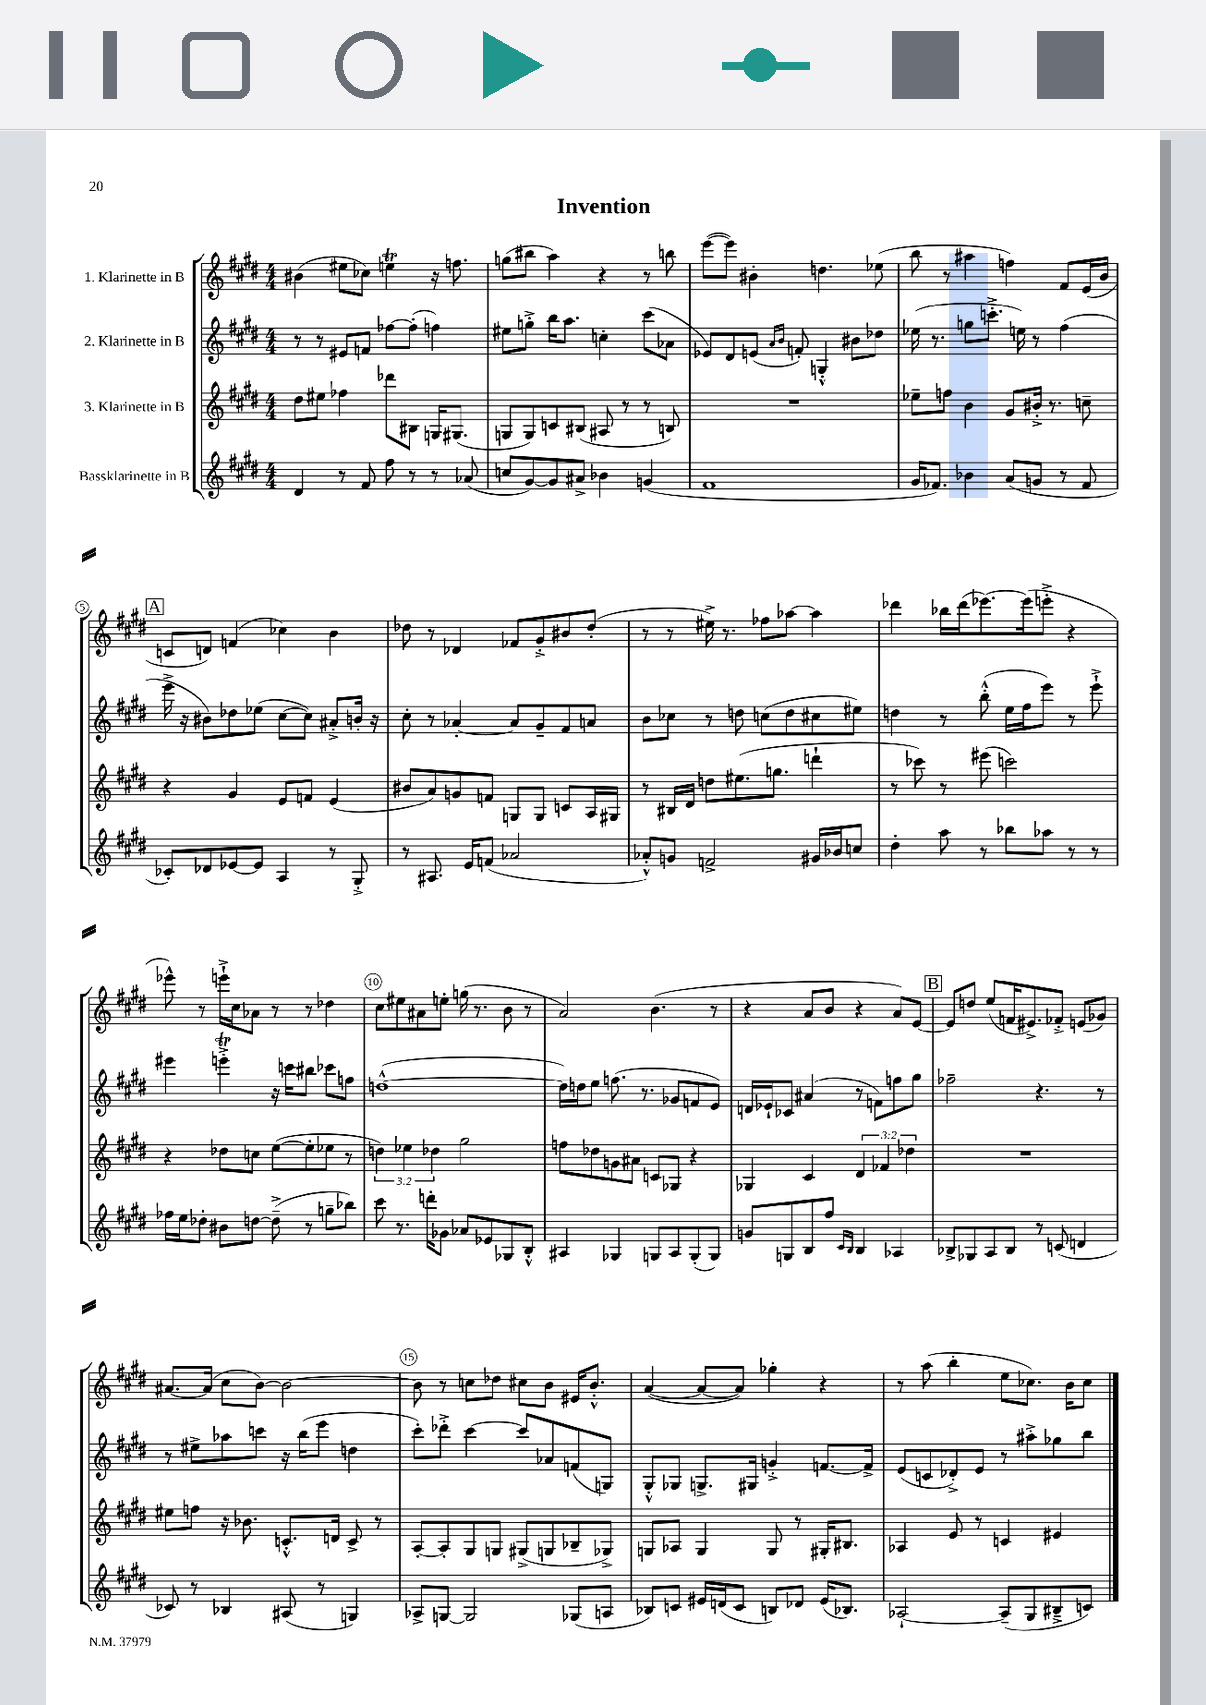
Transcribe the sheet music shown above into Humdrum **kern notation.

**kern	**kern	**kern	**kern
*part4	*part3	*part2	*part1
*staff4	*staff3	*staff2	*staff1
*I"Bassklarinette in B	*I"3. Klarinette in B	*I"2. Klarinette in B	*I"1. Klarinette in B
*clefG2	*clefG2	*clefG2	*clefG2
*k[f#c#g#d#]	*k[f#c#g#d#]	*k[f#c#g#d#]	*k[f#c#g#d#]
*M4/4	*M4/4	*M4/4	*M4/4
=1	=1	=1	=1
4d#/	8dd#\L	8r	(4b#X\
.	8ee#X\J	8r	.
8r	4ff-X\	8e#X/L	8ee#X\L
8f#/	.	8fn/J	8cc-X\J)
8ff#\	8ddd-X\L	[8ff-X\L	4eenT\
8r	8B#X\J	(8ff-'\J]	.
8r	16Gn/KL	4ffn\)	16r
.	(8.G#X/J	.	8.ffn\
(8a-X/	.	.	.
=2	=2	=2	=2
8ccn/L	8Gn/L	8ee#X\L	(8ggn\L
[8g#/)	8G/)	8ggn'^\J	8bb#X\J
8g#/]	8cn/	16bb\KL	4aa\)
.	.	8.aa\J	.
8a#X^/J	(8B#X/J	.	.
4b-X\	8A#X/	4ccn'\	4r
.	8r	.	.
(4gn/	8r	(8ccc#\L	8r
.	8Bn/)	8a-X\J	8bbn\
=3	=3	=3	=3
1f#	1r	8e-X/L)	([8eee\L
.	.	8d#/	8eee\J])
.	.	(8en/J	4b#X'\
.	.	16qqa/LL	.
.	.	16qqb/JJ	.
.	.	8fn'/)	.
.	.	4Gn'^^/	4.ddn\
.	.	8b#X\L	.
.	.	8dd-X\J	(8ee-X\
=4	=4	=4	=4
16g#/KL	8ee-X~\L	(16ee-X\	8bb\
8.f-X/J)	.	8.r	.
.	8ffn\J	.	8r
4b-X\	4b\	8ggn\L	4aa#X\
.	.	8.cccn'^\J	.
(8a/L	8g#/L	.	4ffn\)
.	.	16een\)	.
8gn/J	16b#X'^/Jk	8r	.
.	8.r	.	.
8r	.	(4ff#\	8f#/L
8f-/	8ccn~\	.	(16e/L
.	.	.	16b/JJ
!!LO:LB:g=z
!!LO:REH:place=s1:t=A
=5	=5	=5	=5
8c-X'/L)	4r	16eee^\	8cn/L
.	.	16r	.
8d-X/	.	8b#X\L)	8dn/J)
[8e-X/	4g#/	8dd-X\	(4fn/
8e-/J]	.	(8ee-X\J	.
4A/	8e/L	[8cc#\L	4cc-X\)
.	8fn/J	8cc#\J])	.
8r	(4e/	8a#X'^/L	4b\
8G#'^/	.	16bn'/Jk	.
.	.	16r	.
=6	=6	=6	=6
8r	8b#X/L	8cc#'\	8dd-X\
8.A#X/	8a/)	8r	8r
.	8gn/	[4a-X'/	4d-X/
16e/KL	.	.	.
(8fn/J	8fn/J	.	.
2a-X/	8Gn/L	8a-/L]	8f-X/L
.	8G/J	8g#~/	8g#'^/
.	8cn/L	8f#/	8b#X/
.	16A/L	8an/J	(8dd-'/J
.	16G#X/JJ	.	.
=7	=7	=7	=7
8a-X'^^/L)	8r	8b\L	8r
8gn/J	16B#X/LL	8cc-X\J	8r
.	16d#/JJ	.	.
2fn^/	8ddn\L	8r	16ee#X^\)
.	.	.	8.r
.	(8.ee#X\	8ddn\	.
.	.	(8ccn\L	8ff-X\L
.	8.ggn\J	.	.
.	.	8dd\	[8aa-X\J
16g#X/LL	4dddn`\	8cc#X\	4aa-\]
16b-X/J	.	.	.
8ccn/J	.	8ee#X\J)	.
=8	=8	=8	=8
4dd#'\	8r	4ddn\	4ddd-X\
.	8ccc-X\)	.	.
8aa\	8r	8r	16bb-X\LL
.	.	.	(16ddd-\J
8r	(8eee#X\	(8bb'^^\	[8.eee-X\)
8bb-X\L	2cccn\)	16ee\LL	.
.	.	16ff#\J	(16eee-\k]
8aa-X\J	.	8eee\J)	8eeen'^\J
8r	.	8r	4r
8r	.	8eee`^\	.
!!LO:LB:g=z
=9	=9	=9	=9
16ff-X\LL	4r	4eee#X\	8eee-X^^\)
16ee\J	.	.	.
8dd-X'\J	.	.	8r
8b#X\L	8dd-X\L	4eeenT'^\	16eeen`^\LL
.	.	.	16cc#\J
[8ddn\J	8ccn\J	.	8a-X\J
(8dd~^\]	([8ee\L	16r	8r
.	.	16cccn\KL	.
8r	8ee'\]	8bb#X\J	8r
8ggn~\L	8ee-X\J	8ccc-X\L	4dd-X\
8bb-X\J)	8r	8ffn\J	.
=10	=10	=10	=10
8ccc#\	6ddn\)	([1ddn^^	8cc#\L
8.r	.	.	8ee#X\
.	6ee-X\	.	.
.	.	.	8a#X\
16dddn'\KL	.	.	.
.	6dd-X\	.	.
8g-X\J	.	.	8een'\J
8a-X/L	2gg#\	.	(16ggn\
.	.	.	8.r
8e-X/	.	.	.
8G-X/	.	.	8b\
8B'^^/J	.	.	8r
=11	=11	=11	=11
4A#X/	8ffn\L	16dd\LL])	2a/)
.	.	16ddn\J	.
.	8dd-X\	8ee\J	.
4G-X/	8gn\	(8.ffn\	.
.	8a#X\J	.	.
.	.	8.r	.
8Gn/L	8cn/L	.	(4.b\
8A#/	8G-X/J	8g-X/L	.
(8G'/	4r	8fn/	.
8G/J)	.	8e/J)	8r
=12	=12	=12	=12
8gn/L	4G-X/	16dn/LL	4r
.	.	16e-X`/J	.
8Gn/	.	8c-X/J	.
8B/	4c#/	(4a#X/	8a/L
8ff#/J	.	.	8b/J
16qqc#/LL	.	.	.
16qqB/JJ	.	.	.
4B/	6d#/	8r	4r
.	.	8fn\L)	.
.	6f-X/	.	.
4A-X/	.	8ffn\	8a/L)
.	6dd-X\	.	.
.	.	8gg#\J	[8e/J
!!LO:REH:place=s1:t=B
=13	=13	=13	=13
8B-X^/L	1r	2ff-X~\	8e/L]
8G-X/	.	.	8ddn/J
8A/	.	.	(8ee/L
8B-/J	.	.	16fn/K
.	.	.	8.e#X^/)
8r	.	4.r	.
(8cn/	.	.	8f-X'^/J
4dn/	.	.	(8en/L
.	.	8r	8g-X/J)
!!LO:LB:g=z
=14	=14	=14	=14
8c-X/)	8ee#X\L	8r	[8.a#X/L
8r	8ffn\J	8ee#X^\L	.
.	.	.	(16a#/Jk]
4B-X/	16r	8aa-X\	8cc#\L
.	8.b-X\	.	.
.	.	8cccn\J	[8b\J)
(8A#X/	8.cn'^^/L	16r	2b\_
.	.	(16bb\KL	.
8r	.	8eee\J	.
.	16dn/Jk	.	.
4Gn/)	8c^/	4ddn\	.
.	8r	.	.
=15	=15	=15	=15
8A-X^/L	[8A'/L	8ccc#'\L)	8b\]
[8Gn/J	8A'/]	8ddd-X'^\J	8r
2G/]	8G#/	[4ccc#\	8ccn\L
.	8Gn/J	.	8dd-X\J
.	(8G#X^/L	8ccc#/L]	8cc#X\L
.	8Gn/	8a-X/	8b\J
(8G-X/L	8B-X~/	(8fn/	16e#X/KL
.	.	.	8.b'^^/J
8An/J	8G-X^/J)	8Gn/J)	.
=16	=16	=16	=16
8B-X/L)	8Gn/L	8G#'^^/L	([4a/
8cn/J	8A-X/J	8G-X/J	.
16e#X/LL	4G/	8.Gn^/L	8a/L_
(16dn/J	.	.	.
8c/J	.	.	8a/J])
.	.	16G#X/Jk	.
8Bn/L)	8G/	4gn'^/	4gg-X'\
8d-X/J	8r	.	.
(16e#/KL	16G#X'/KL	[8.fn/L	4r
8.B-X/J)	8.B#X/J	.	.
.	.	16f^/Jk]	.
=17	=17	=17	=17
[2A-X`/	4A-X/	(8e/L	8r
.	.	8cn/	(8aa\
.	8e/	8d-X'^/)	4bb'\
.	8r	8e/J	.
(8A-~/L]	4cn/	8r	8ee\L
8G#/	.	8aa#X'^\L	8.cc-X\J)
8B#X~^/	4e#X/	8gg-X\	.
.	.	.	16b\KL
8cn/J)	.	8bb\J	8cc-\J
==	==	==	==
*-	*-	*-	*-
